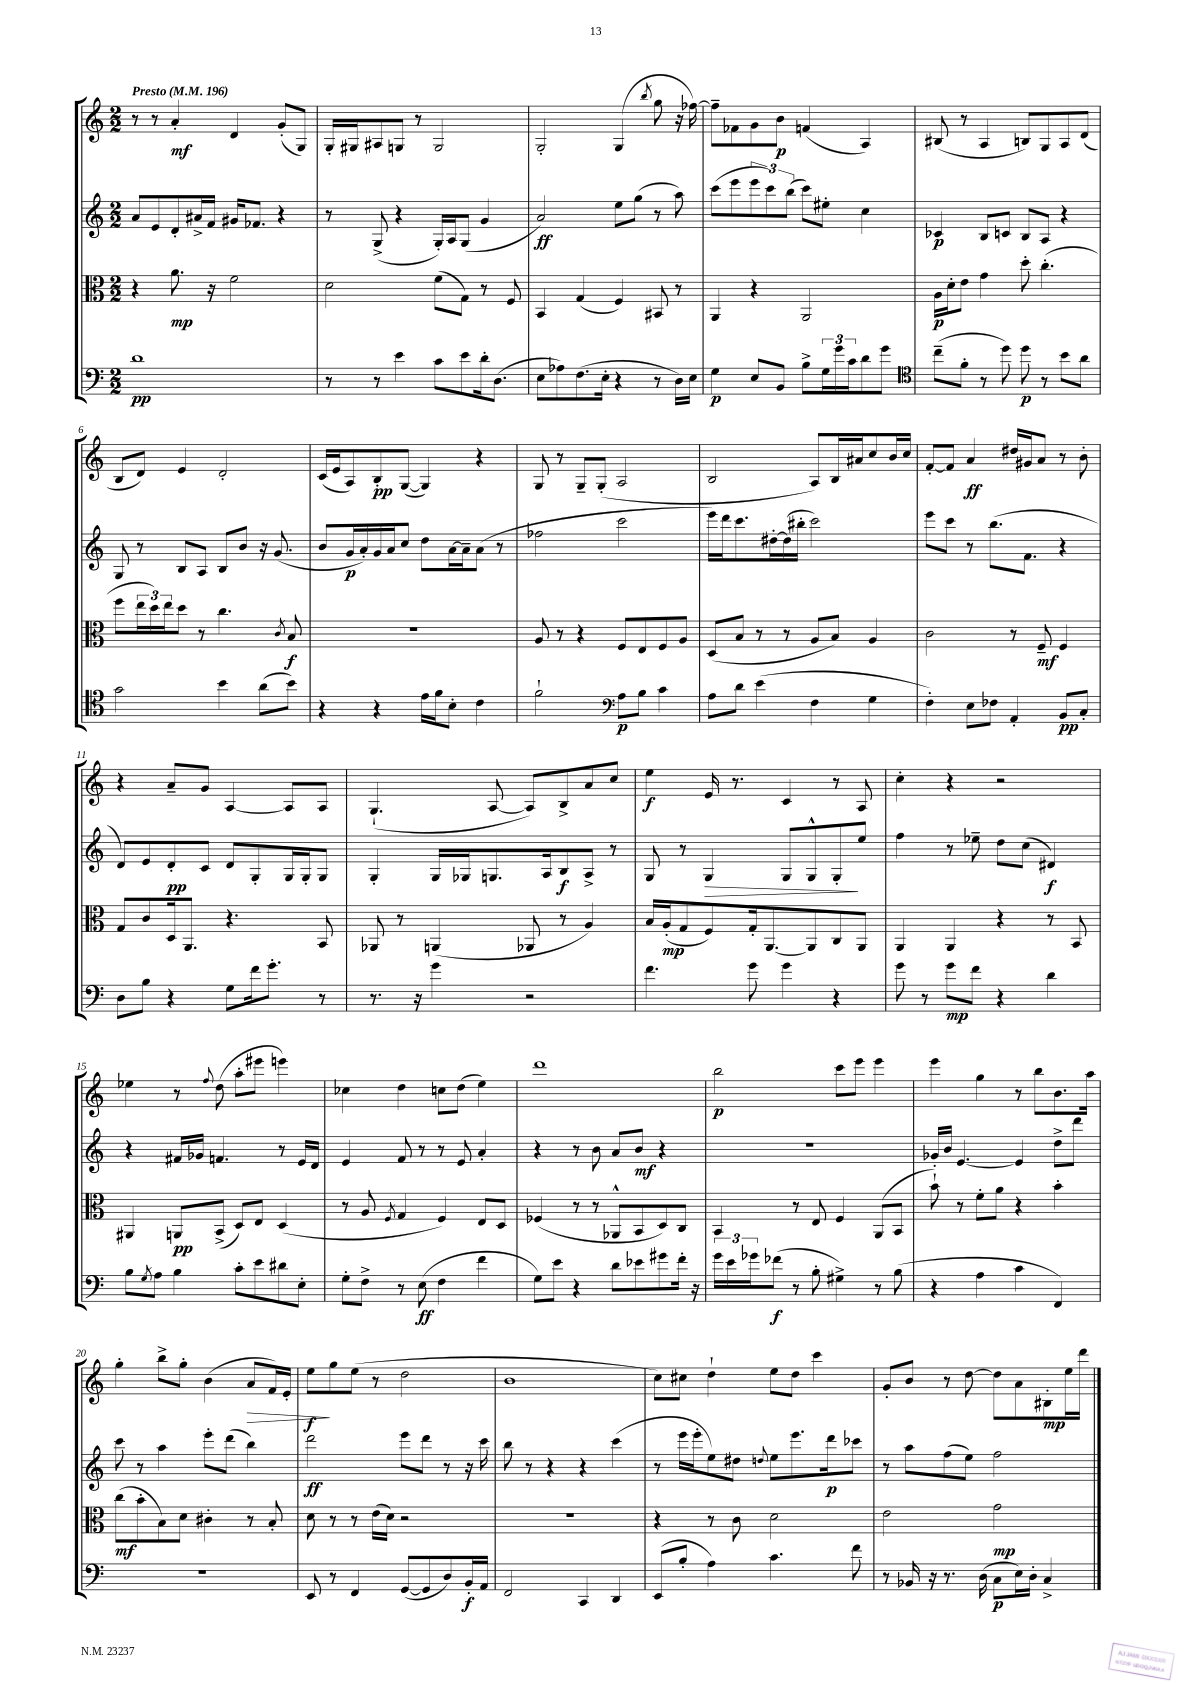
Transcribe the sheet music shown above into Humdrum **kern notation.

**kern	**dynam	**kern	**dynam	**kern	**dynam	**kern	**dynam
*part4	*part4	*part3	*part3	*part2	*part2	*part1	*part1
*staff4	*staff4	*staff3	*staff3	*staff2	*staff2	*staff1	*staff1
*clefF4	*	*clefC3	*	*clefG2	*	*clefG2	*
*k[]	*	*k[]	*	*k[]	*	*k[]	*
*M2/2	*	*M2/2	*	*M2/2	*	*M2/2	*
*MM196	*	*MM196	*	*MM196	*	*MM196	*
=1	=1	=1	=1	=1	=1	=1	=1
!	!	!	!	!	!	!LO:TX:a:B:t=Presto	!
1d	pp	4r	.	8a/L	.	8r	.
.	.	.	.	8e/	.	8r	.
.	.	8.a\	mp	8d'/	.	4a'/	mf
.	.	.	.	16a#X^/L	.	.	.
.	.	16r	.	16f/JJ	.	.	.
.	.	2f\	.	16g#X/KL	.	4d/	.
.	.	.	.	8.f-X/J	.	.	.
.	.	.	.	4r	.	(8g'/L	.
.	.	.	.	.	.	8G/J)	.
=2	=2	=2	=2	=2	=2	=2	=2
8r	.	2d\	.	8r	.	16G'/LL	.
.	.	.	.	.	.	16G#X/J	.
8r	.	.	.	(8G^/	.	8A#X/	.
4e\	.	.	.	4r	.	8Gn/J	.
.	.	.	.	.	.	8r	.
8c\L	.	(8f\L	.	16G'/LL)	.	2G/	.
.	.	.	.	16A/J	.	.	.
8e\	.	8G\J)	.	(8G/J	.	.	.
16d'\k	.	8r	.	4g/	.	.	.
(8.D\J	.	.	.	.	.	.	.
.	.	8F/	.	.	.	.	.
=3	=3	=3	=3	=3	=3	=3	=3
8E\L	.	4BB/	.	2a/)	ff	2G'/	.
8A-X\)	.	.	.	.	.	.	.
(8.F\	.	(4G/	.	.	.	.	.
16E'\Jk	.	.	.	.	.	.	.
4r	.	4F/)	.	8ee\L	.	(4G/	.
.	.	.	.	(8gg\J	.	.	.
.	.	.	.	.	.	8qbb/	.
8r	.	8BB#X/	.	8r	.	8gg\	.
16D\LL)	.	8r	.	8aa\)	.	16r	.
16E\JJ	.	.	.	.	.	[16ff-X\)	.
=4	=4	=4	=4	=4	=4	=4	=4
4G\	p	4AA/	.	(8ccc\L	.	8ff-~\L]	.
.	.	.	.	8eee\	.	8f-X\	.
8E/L	.	4r	.	12eee\	.	8g\	.
.	.	.	.	12ccc\)	.	.	.
8BB/J	.	.	.	.	.	8b\J	p
.	.	.	.	(12bb\J	.	.	.
8B^\L	.	2AA/	.	8ccc\L)	.	(4fn/	.
24G\L	.	.	.	8ee#X'\J	.	.	.
24g\	.	.	.	.	.	.	.
24c\J	.	.	.	.	.	.	.
8d\	.	.	.	4cc\	.	4A/)	.
8g\J	.	.	.	.	.	.	.
=5	=5	=5	=5	=5	=5	=5	=5
*clefC4	*	*	*	*	*	*	*
(8cc~\L	.	16A\LL	p	4c-X/	p	(8B#X/	.
.	.	16d'\J	.	.	.	.	.
8f'\J	.	8e\J	.	.	.	8r	.
8r	.	4g\	.	8B/L	.	4A/	.
8dd\)	.	.	.	8cn/J	.	.	.
8dd\	p	8dd'\	.	8B/L	.	8Bn/L)	.
8r	.	(4.cc'\	.	8A/J	.	8G/	.
8b\L	.	.	.	4r	.	8A/	.
8a\J	.	.	.	.	.	(8d/J	.
!!LO:LB:g=z
=6	=6	=6	=6	=6	=6	=6	=6
2g\	.	8ff\L	.	8G/	.	8B/L	.
.	.	24ee\L	.	8r	.	8d/J)	.
.	.	24dd\)	.	.	.	.	.
.	.	24ee\J	.	.	.	.	.
.	.	8dd\J	.	8B/L	.	4e/	.
.	.	8r	.	8A/J	.	.	.
4b\	.	4.cc\	.	8B/L	.	2d'/	.
.	.	.	.	8b/J	.	.	.
(8a\L	.	.	.	16r	.	.	.
.	.	.	.	(8.g/	.	.	.
.	.	8qc/	.	.	.	.	.
8b\J)	.	8B/	f	.	.	.	.
=7	=7	=7	=7	=7	=7	=7	=7
4r	.	1r	.	8b/L	.	(16c/LL	.
.	.	.	.	.	.	16e/J	.
.	.	.	.	16g/L	p	8A/)	.
.	.	.	.	16a'/)	.	.	.
4r	.	.	.	16g/	.	8B'/	pp
.	.	.	.	16a/J	.	.	.
.	.	.	.	8cc/J	.	([8G/J	.
16e\LL	.	.	.	8dd\L	.	4G/])	.
16f\J	.	.	.	.	.	.	.
8B'\J	.	.	.	[16a\L	.	.	.
.	.	.	.	16a~\J]	.	.	.
4c\	.	.	.	(8a\J	.	4r	.
.	.	.	.	8r	.	.	.
=8	=8	=8	=8	=8	=8	=8	=8
2f`\	.	8A/	.	2ff-X\	.	8G/	.
.	.	8r	.	.	.	8r	.
.	.	4r	.	.	.	8G~/L	.
.	.	.	.	.	.	(8G'/J	.
*clefF4	*	*	*	*	*	*	*
8A\L	p	8F/L	.	2ccc\	.	2A/	.
8B\J	.	8E/	.	.	.	.	.
4c\	.	8F/	.	.	.	.	.
.	.	8A/J	.	.	.	.	.
=9	=9	=9	=9	=9	=9	=9	=9
8A\L	.	(8D/L	.	16eee\LL)	.	2B/	.
.	.	.	.	16ddd\J	.	.	.
8d\J	.	8B/J	.	8.ccc\	.	.	.
(4e\	.	8r	.	.	.	.	.
.	.	.	.	[16dd#X'\L	.	.	.
.	.	8r	.	(16dd#\]	.	.	.
.	.	.	.	16bb#X'\JJ	.	.	.
4F\	.	8A/L	.	2ccc\)	.	8A/L)	.
.	.	8B/J)	.	.	.	16B/L	.
.	.	.	.	.	.	16a#X/J	.
4G\	.	4A/	.	.	.	8cc/	.
.	.	.	.	.	.	16b/L	.
.	.	.	.	.	.	16cc/JJ	.
=10	=10	=10	=10	=10	=10	=10	=10
4F'\)	.	2c\	.	8eee\L	.	[8f'/L	.
.	.	.	.	8ccc\J	.	8f/J]	.
8E\L	.	.	.	8r	.	4a/	ff
8F-X\J	.	.	.	(8.bb\L	.	.	.
4AA'/	.	8r	.	.	.	16dd#X/LL	.
.	.	.	.	8.f\J	.	16g#X/J	.
.	.	8F~/	mf	.	.	8a/J	.
8BB/L	pp	4F/	.	4r	.	8r	.
8C'/J	.	.	.	.	.	8b'\	.
!!LO:LB:g=z
=11	=11	=11	=11	=11	=11	=11	=11
8D\L	.	8G/L	.	8d/L)	.	4r	.
8B\J	.	8c/	.	8e/	.	.	.
4r	.	16D/k	.	8d'/	pp	8a~/L	.
.	.	8.AA/J	.	.	.	.	.
.	.	.	.	8c/J	.	8g/J	.
8G\L	.	4.r	.	8d/L	.	[4A/	.
16f\k	.	.	.	8G'/	.	.	.
8.g'\J	.	.	.	.	.	.	.
.	.	.	.	16G/L	.	8A/L]	.
.	.	.	.	16G'/J	.	.	.
8r	.	8BB/	.	8G/J	.	8A/J	.
=12	=12	=12	=12	=12	=12	=12	=12
8.r	.	8AA-X/	.	4G'/	.	(4.G`/	.
.	.	8r	.	.	.	.	.
16r	.	.	.	.	.	.	.
4g\	.	(4AAn/	.	16G/LL	.	.	.
.	.	.	.	16G-X/J	.	.	.
.	.	.	.	8.Gn/	.	[8A/	.
2r	.	8AA-X/	.	.	.	8A/L])	.
.	.	.	.	16A/k	.	.	.
.	.	8r	.	8B/	f	8B^/	.
.	.	4A/)	.	8A^/J	.	8a/	.
.	.	.	.	8r	.	8cc/J	.
=13	=13	=13	=13	=13	=13	=13	=13
4.f\	.	16B/LL	.	8G/	.	4ee\	f
.	.	(16A'/J	mp	.	.	.	.
.	.	8G/	.	8r	.	.	.
!	!	!	!	!	!LO:HP:b	!	!
.	.	8F/)	.	4G/	>	16e/	.
.	.	.	.	.	.	8.r	.
8g\	.	16G'/k	.	.	.	.	.
.	.	[8.AA/	.	.	.	.	.
4g\	.	.	.	8G/L	.	4c/	.
.	.	8AA/]	.	8G^^/	.	.	.
4r	.	8C/	.	8G'/	.	8r	.
.	.	8AA/J	.	8ee/J	]	8A/	.
=14	=14	=14	=14	=14	=14	=14	=14
8g\	.	4AA/	.	4ff\	.	4cc'\	.
8r	.	.	.	.	.	.	.
8g\L	mp	4AA/	.	8r	.	4r	.
8f\J	.	.	.	8ee-X~\	.	.	.
4r	.	4r	.	8dd\L	.	2r	.
.	.	.	.	(8cc\J	.	.	.
4d\	.	8r	.	4d#X/)	f	.	.
.	.	8BB/	.	.	.	.	.
!!LO:LB:g=z
=15	=15	=15	=15	=15	=15	=15	=15
8B\L	.	4AA#X/	.	4r	.	4ee-X\	.
8qG/	.	.	.	.	.	.	.
8A\J	.	.	.	.	.	.	.
4B\	.	8AAn/L	pp	16f#X/LL	.	8r	.
.	.	.	.	16g-X/JJ	.	.	.
.	.	.	.	.	.	8qqff/	.
.	.	(8BB^/J	.	4.fn/	.	(8dd\	.
8c'\L	.	8D/L)	.	.	.	8aa'\L	.
8e\	.	8E/J	.	.	.	8eee#X\J	.
8d#X\	.	(4D/	.	8r	.	4eeen\)	.
8E'\J	.	.	.	16e/LL	.	.	.
.	.	.	.	16d/JJ	.	.	.
=16	=16	=16	=16	=16	=16	=16	=16
8G'\L	.	8r	.	4e/	.	4cc-X\	.
8F^\J	.	8A/	.	.	.	.	.
.	.	8qF/	.	.	.	.	.
8r	.	4G/	.	8f/	.	4dd\	.
(8E\	ff	.	.	8r	.	.	.
4F\	.	4F/)	.	8r	.	8ccn\L	.
.	.	.	.	8e/	.	(8dd\J	.
4f\	.	8E/L	.	4a'/	.	4ee\)	.
.	.	8D/J	.	.	.	.	.
=17	=17	=17	=17	=17	=17	=17	=17
8G\L)	.	(4F-X/	.	4r	.	1ddd	.
8e\J	.	.	.	.	.	.	.
4r	.	8r	.	8r	.	.	.
.	.	8r	.	8b\	.	.	.
8d\L	.	8AA-X^^/L	.	8a/L	.	.	.
8e-X\	.	8BB/	.	8b/J	mf	.	.
8g#X\	.	8D/)	.	4r	.	.	.
16f'\Jk	.	8C/J	.	.	.	.	.
16r	.	.	.	.	.	.	.
=18	=18	=18	=18	=18	=18	=18	=18
24g\LL	.	4BB/	.	1r	.	2bb\	p
24e\	.	.	.	.	.	.	.
24g-X\J	.	.	.	.	.	.	.
(8f-X\J	f	.	.	.	.	.	.
8r	.	8r	.	.	.	.	.
8B'\	.	8E/	.	.	.	.	.
4G#X^\)	.	4F/	.	.	.	8ccc\L	.
.	.	.	.	.	.	8eee\J	.
8r	.	(8AA/L	.	.	.	4eee\	.
(8B\	.	8BB/J	.	.	.	.	.
=19	=19	=19	=19	=19	=19	=19	=19
4r	.	8b`\)	.	16g-X'/LL	.	4eee\	.
.	.	.	.	16b/JJ	.	.	.
.	.	8r	.	[4.e/	.	.	.
4A\	.	8f'\L	.	.	.	4gg\	.
.	.	8a\J	.	.	.	.	.
4c\	.	4r	.	4e/]	.	8r	.
.	.	.	.	.	.	8bb\L	.
4FF/)	.	4b'\	.	8dd^\L	.	8.b\	.
.	.	.	.	8ddd\J	.	.	.
.	.	.	.	.	.	16aa\Jk	.
!!LO:LB:g=z
=20	=20	=20	=20	=20	=20	=20	=20
1r	.	(8cc\L	mf	8ccc\	.	4gg'\	.
.	.	8b'\	.	8r	.	.	.
.	.	8B\)	.	4aa\	.	8bb^\L	.
.	.	8d\J	.	.	.	8gg'\J	.
.	.	4c#X'\	.	8eee'\L	.	(4b\	.
.	.	.	.	(8ddd\J	.	.	.
!	!	!	!	!	!	!	!LO:HP:b
.	.	8r	.	4bb\)	.	8a/L	>
.	.	8B'/	.	.	.	16f/L)	.
.	.	.	.	.	.	16e'/JJ	.
=21	=21	=21	=21	=21	=21	=21	=21
8EE/	.	8d\	.	2ddd\	ff	8ee\L	f
8r	.	8r	.	.	.	8gg\	]
4FF/	.	8r	.	.	.	(8ee\J	.
.	.	(16e\LL	.	.	.	8r	.
.	.	16d\JJ)	.	.	.	.	.
([8GG/L	.	2r	.	8eee\L	.	2dd\	.
8GG/]	.	.	.	8ddd\J	.	.	.
8D/)	.	.	.	8r	.	.	.
16BB'/L	f	.	.	16r	.	.	.
16AA/JJ	.	.	.	16ccc\	.	.	.
=22	=22	=22	=22	=22	=22	=22	=22
2FF/	.	1r	.	8bb\	.	1b	.
.	.	.	.	8r	.	.	.
.	.	.	.	4r	.	.	.
4CC/	.	.	.	4r	.	.	.
4DD/	.	.	.	(4ccc\	.	.	.
=23	=23	=23	=23	=23	=23	=23	=23
(8EE/L	.	4r	.	8r	.	8cc\L)	.
8B'/J	.	.	.	16eee\LL	.	8cc#X\J	.
.	.	.	.	16eee'\J	.	.	.
4A\)	.	8r	.	8ee\)	.	4dd`\	.
.	.	8c\	.	8dd#X\J	.	.	.
.	.	.	.	8qqddn/	.	.	.
4.c\	.	2d\	.	8ee\L	.	8ee\L	.
.	.	.	.	8.eee\	.	8dd\J	.
.	.	.	.	.	.	4ccc\	.
.	.	.	.	16ddd\k	p	.	.
8f\	.	.	.	8ccc-X\J	.	.	.
=24	=24	=24	=24	=24	=24	=24	=24
8r	.	2e\	.	8r	.	8g'/L	.
16BB-X/	.	.	.	8aa\L	.	8b/J	.
16r	.	.	.	.	.	.	.
8.r	.	.	.	(8ff\	.	8r	.
.	.	.	.	8ee\J)	.	[8dd\	.
(16D\	.	.	.	.	.	.	.
8C\L	p	2g\	mp	2ff\	.	8dd\L]	.
16E\L)	.	.	.	.	.	8a\	.
16D'\JJ	.	.	.	.	.	.	.
4C^/	.	.	.	.	.	8B#X'\	mp
.	.	.	.	.	.	16ee\L	.
.	.	.	.	.	.	16ddd\JJ	.
==	==	==	==	==	==	==	==
*-	*-	*-	*-	*-	*-	*-	*-
